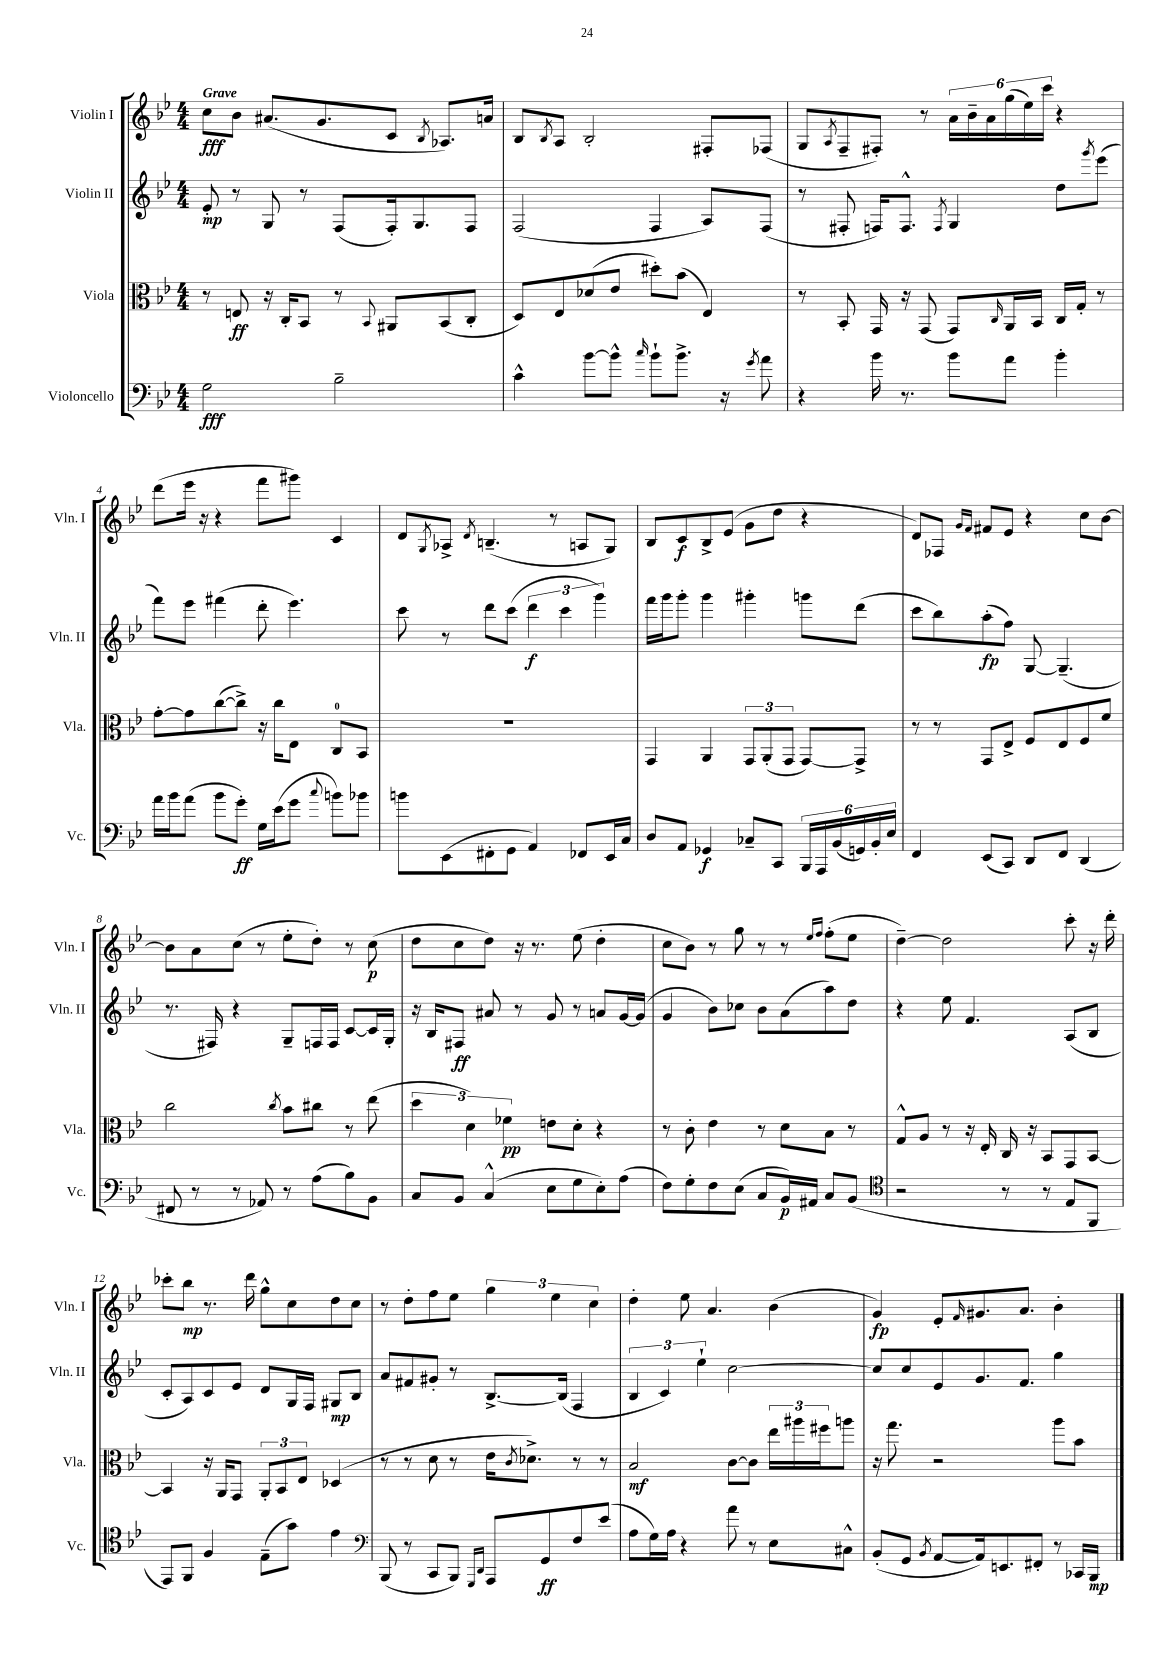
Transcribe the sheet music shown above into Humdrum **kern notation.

**kern	**kern	**kern	**kern
*staff4	*staff3	*staff2	*staff1
*clefF4	*clefC3	*clefG2	*clefG2
*k[b-e-]	*k[b-e-]	*k[b-e-]	*k[b-e-]
*M4/4	*M4/4	*M4/4	*M4/4
2G	8r	8e-'	8cc
.	8E	8r	8b-
.	16r	8G	(8.a#
.	16C'	.	.
.	8BB-	8r	.
.	.	.	8.g
2B-~	8r	(8F	.
.	8qqBB-	.	.
.	8AA#	16F')	8c
.	.	8.G	.
.	.	.	8qB-
.	(8BB-	.	8.A-)
.	8C'	8F	.
.	.	.	16a
=	=	=	=
4c^^	8D)	(2F	8B-
.	.	.	8qB-
.	8E-	.	8A
[8b-	(8d-	.	2B-'
8b-^^]	8e-	.	.
16qqcc	.	.	.
8b-`	8dd#')	4F	.
8.b-^	(8b-	.	.
.	4E-)	8A)	8F#'
16r	.	.	.
8qg	.	.	.
8a	.	(8F	(8F-
=	=	=	=
4r	8r	8r	8G
.	.	.	8qA
.	8BB-'	8F#'	8F~
16b-	16GG	16F)	8F#')
8.r	16r	8.F^^	.
.	(8GG	.	8r
.	.	8qF	.
8b-	8GG)	4G	24a
.	.	.	24b-~
.	.	.	24a
.	16qqC	.	.
8a	16AA	.	(24gg
.	.	.	24ee-)
.	16BB-	.	.
.	.	.	24ccc
4b-'	16C	8dd	4r
.	16G'	.	.
.	.	8qggg	.
.	8r	(8eee-	.
=	=	=	=
16a	[8g'	8fff)	(8ddd
16b-	.	.	.
(8a	8g]	8eee-	16eee-
.	.	.	16r
8b-	([8cc	(4fff#	4r
8g')	8cc^])	.	.
16G	16r	8ddd'	8fff
(16e-	16cc	.	.
8g	8E-	4.eee-)	8ggg#)
8qqcc	.	.	.
8b)	8C	.	4c
8b-	8BB-	.	.
=	=	=	=
8b	1r	8ccc	8d
.	.	.	8qG
(8EE-	.	8r	8A-^
.	.	.	8qd
8FF#'	.	8ddd	(4.B~
8GG	.	(8ccc	.
4AA)	.	6ddd	.
.	.	.	8r
.	.	6ccc	.
8FF-	.	.	8A
.	.	6ggg)	.
16EE-	.	.	8G)
16C	.	.	.
=	=	=	=
8D	4GG	16fff	8B-
.	.	16ggg	.
8AA	.	8ggg'	8c
4GG-	4AA	4ggg	8B-^
.	.	.	(8e-
8C-~	12GG	4ggg#'	8g
.	(12AA'	.	.
8CC	.	.	8dd
.	12GG	.	.
24BBB-	[8GG)	8ggg	4r
24AAA	.	.	.
(24BB-	.	.	.
24GG)	8GG^]	(8ddd	.
24BB-'	.	.	.
24E-	.	.	.
=	=	=	=
4FF	8r	8ccc	8d)
.	8r	8bb-)	8F-
.	.	.	16qqg
.	.	.	16qqf
(8EE-	8GG	(8aa'	8f#
8CC)	8E-^	8ff)	8e-
8DD	8F	[8G	4r
8FF	8E-	(4.G~]	.
(4DD	8F	.	8cc
.	8f	.	[8b-
=	=	=	=
8FF#	2cc	8.r	8b-]
8r	.	.	8a
.	.	16F#)	.
8r	.	4r	(8cc
8AA-)	.	.	8r
.	8qcc	.	.
8r	8b-	8G~	8ee-'
(8A	8cc#	16F	8dd')
.	.	16F	.
8B-)	8r	[8c	8r
8BB-	(8ee-	16c]	(8cc
.	.	16G'	.
=	=	=	=
8C	6dd	16r	8dd
.	.	16B-	.
8BB-	.	8F#	8cc
.	6d)	.	.
(4C^^	.	8a#	8dd)
.	6f-	.	.
.	.	8r	16r
.	.	.	8.r
8E-	8e	8g	.
8G	8d'	8r	(8ee-
8E-')	4r	8a	4dd'
(8A	.	[16g	.
.	.	(16g]	.
=	=	=	=
8F)	8r	4g	8cc
8G'	8c'	.	8b-)
8F	4e-	8b-)	8r
(8E-	.	8cc-	8gg
8C	8r	8b-	8r
16BB-)	8d	(8a	8r
16AA#	.	.	.
.	.	.	16qqee-
.	.	.	16qqff
8C	8B-	8aa)	(8ff'
(8BB-	8r	8dd	8ee-
=	=	=	=
*clefC4	*	*	*
2r	8G^^	4r	[4dd~)
.	8A	.	.
.	8r	8ee-	2dd]
.	16r	4.f	.
.	16E-'	.	.
8r	16C	.	.
.	16r	.	.
8r	8BB-	.	.
8E-	8GG	(8A	8ccc'
8FF	[8BB-	8B-	16r
.	.	.	16ddd'
=	=	=	=
8EE-)	4BB-]	8c'	8ccc-'
8FF	.	8A)	8bb-
4F	16r	8c	8.r
.	16AA	.	.
.	8GG	8e-	.
.	.	.	16ddd
(8E-~	12AA'	8d	8gg^^
.	12BB-	.	.
8g)	.	16G	8cc
.	12E-	.	.
.	.	16F	.
4e-	(4D-	8G#	8dd
.	.	8B-	8cc
=	=	=	=
*clefF4	*	*	*
(8BBB-	8r	8a	8r
8r	8r	8f#	8dd'
8CC	8d	8g#'	8ff
8BBB-)	8r	8r	8ee-
16qqGGG	.	.	.
16qqDD	.	.	.
8AAA	16e-	[8.B-^	6gg
.	8qc	.	.
.	8.d-^)	.	.
8GG	.	.	.
.	.	.	6ee-
.	.	(16B-]	.
8F	8r	4F	.
.	.	.	6cc
(8e-	8r	.	.
=	=	=	=
8A	2B-	6B-	4dd'
16G)	.	.	.
.	.	6c)	.
16A	.	.	.
4r	.	.	8ee-
.	.	6ee-`	.
.	.	.	4.a
8a	[8c	[2cc	.
8r	8c]	.	.
8E-	24ee-	.	(4b-
.	24aa#	.	.
.	24ff#	.	.
8C#^^	8aa	.	.
=	=	=	=
(8BB-'	16r	8cc]	4g)
.	8.gg	.	.
8GG	.	8cc	.
8qBB-	.	.	.
[8AA	2r	8e-	8e-'
.	.	.	16qqf
16AA])	.	8.g	8.g#
8.EE	.	.	.
.	.	8.f	8.a
8FF#'	.	.	.
8r	8aa	4gg	4b-'
16CC-	8b-	.	.
16BBB-	.	.	.
==	==	==	==
*-	*-	*-	*-
